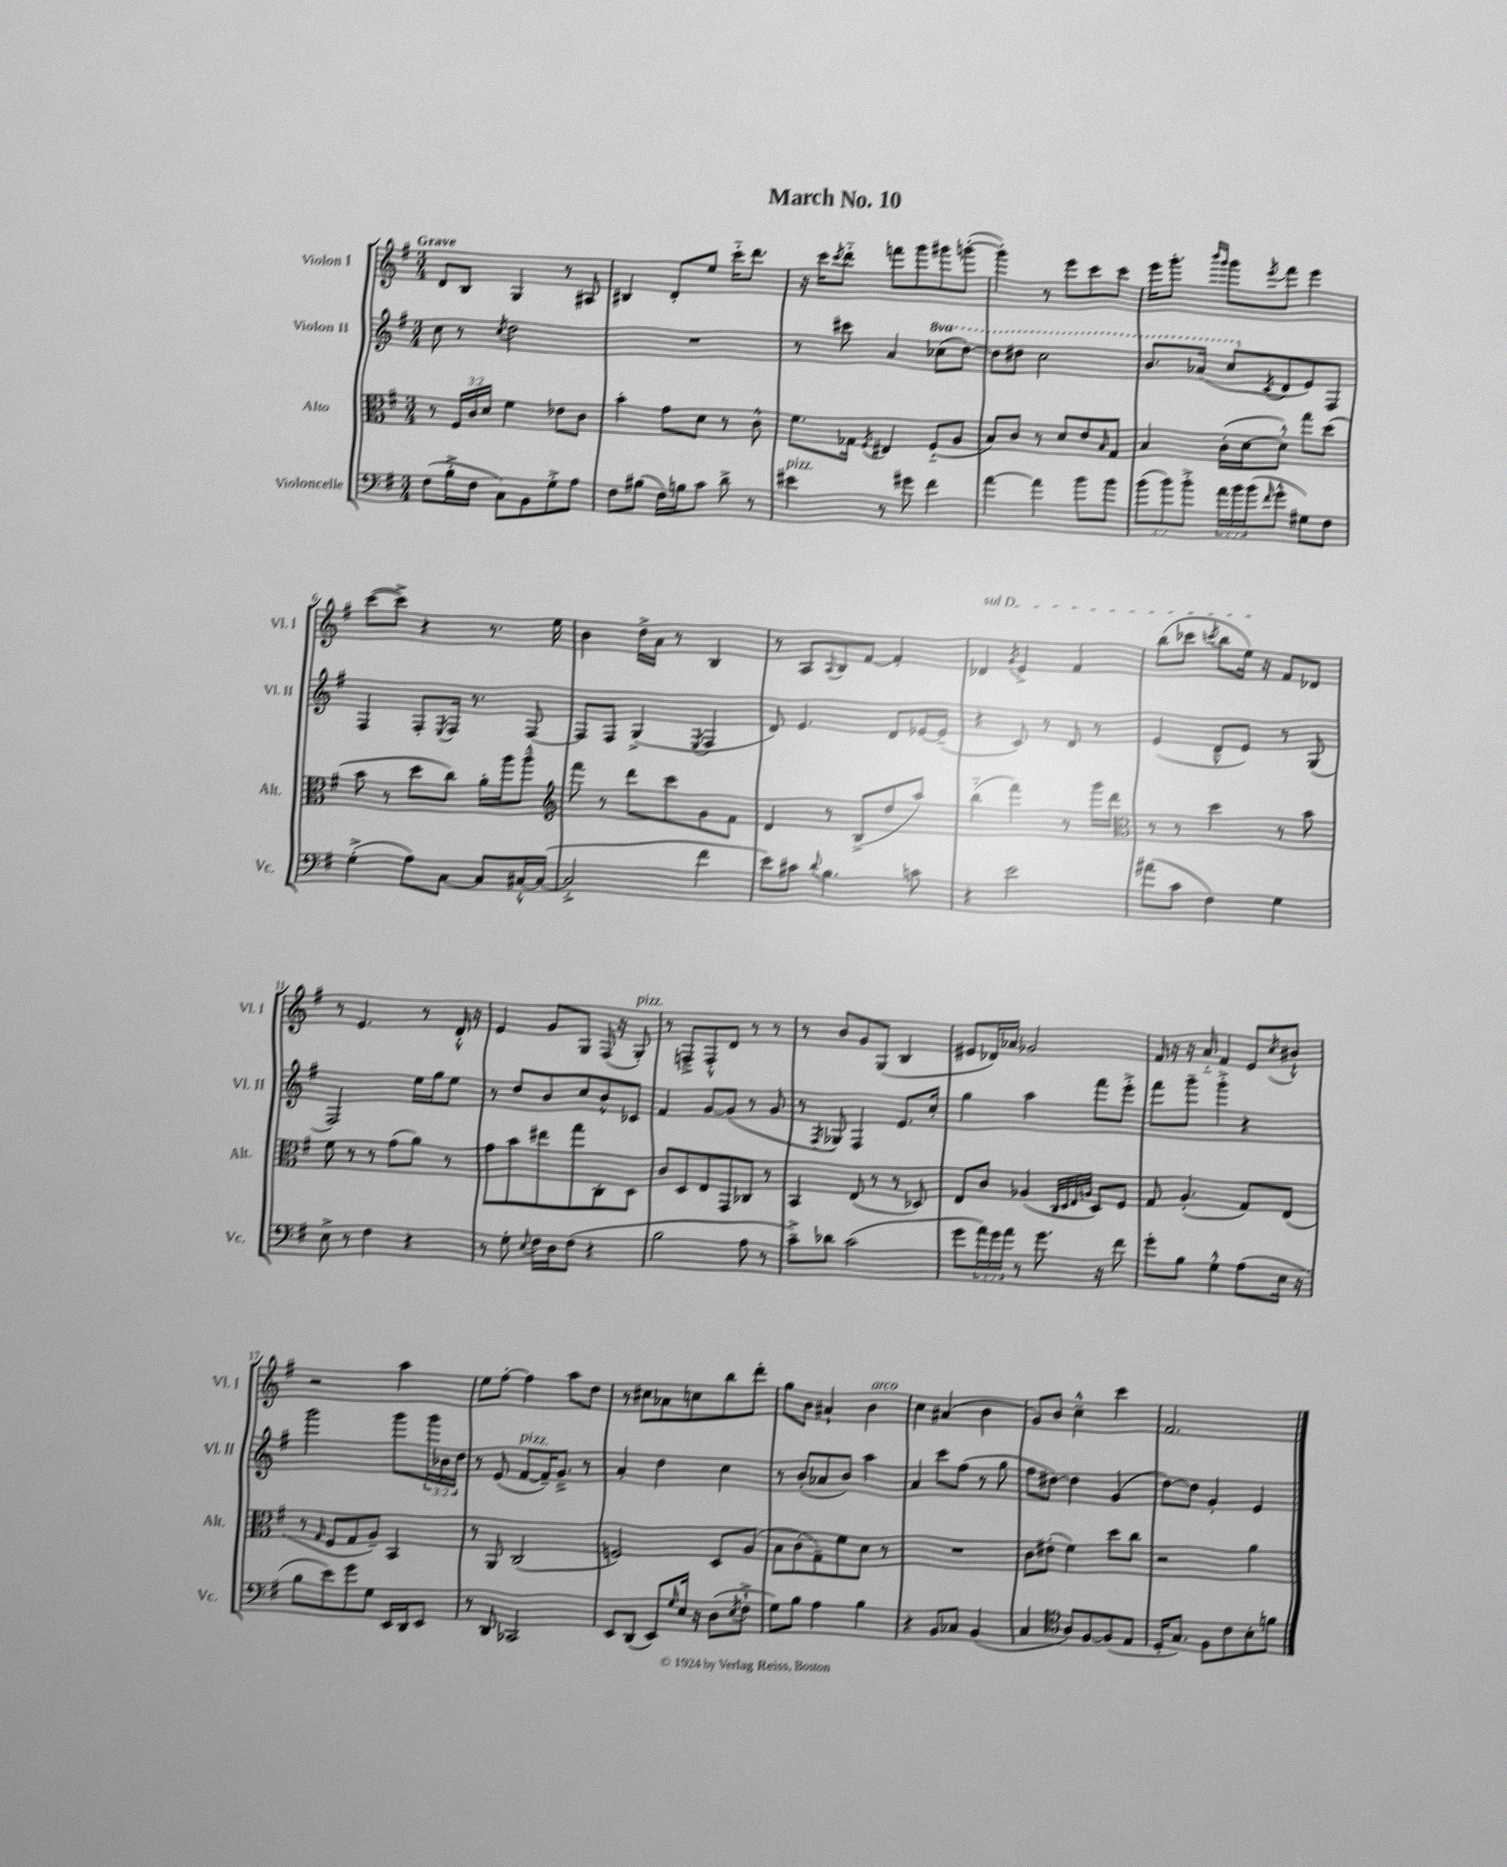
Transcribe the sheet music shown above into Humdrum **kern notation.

**kern	**kern	**kern	**kern
*staff4	*staff3	*staff2	*staff1
*clefF4	*clefC3	*clefG2	*clefG2
*k[f#]	*k[f#]	*k[f#]	*k[f#]
*M3/4	*M3/4	*M3/4	*M3/4
(8F#	8r	8cc	8d
16B'^	24F#	8r	8B
.	24c	.	.
16F#	.	.	.
.	24d	.	.
.	.	8qcc	.
8C)	4f#	2dd	4G
8BB	.	.	.
8G'^	8e-	.	8r
8A	8c	.	8A#
=	=	=	=
8F#	4b'	2.r	4B#
(8B#	.	.	.
16F#)	8g	.	8d'
16B	.	.	.
8c	8d	.	8ee
8d^	8r	.	16ccc'~
.	.	.	8.ddd
8r	8c^^	.	.
=	=	=	=
4e#	8.f#	8r	16r
.	.	.	16ccc
.	.	.	8qccc
.	.	8ccc#	8ddd'~
.	16G-	.	.
.	8qF#	.	.
8r	4E#	4a	8fff
8g#	.	.	8ggg
4f#	(8F#'~	(8ccc-	8ggg#
.	8A	[8ddd)	([8ggg'
=	=	=	=
[4a	8B)	8ddd]	4ggg'])
.	8c	8ddd#	.
4a]	8r	2ccc	8r
.	8d	.	8eee
8b	8e	.	8ccc
.	16qqB	.	.
8b	8G	.	8ccc
=	=	=	=
(12b	4B	8.bb	16eee
.	.	.	8.ggg'
12b)	.	.	.
12b'^	.	.	.
.	.	(16aa-	.
.	.	.	16qqbbb
.	.	.	16qqggg
24a	(16c'	8ccc	8ggg
24b	.	.	.
.	[16d	.	.
(24b	.	.	.
16qqf#	.	8qc	8qeee
8g^^	8d'^^])	8d	8fff#
8G#)	8gg	8e)	4eee
8F#	(8dd	8F#	.
=	=	=	=
(4G'^	8b	4F#	([8ccc
.	8r	.	8ccc^])
8A)	8dd	8F#'	4r
.	.	8qE	.
[8C	8cc)	16F#	.
.	.	8.r	.
8C]	16a'	.	8.r
.	16aa	.	.
[16C#'^^	8aa~^^	[8F#	.
(16C#_	.	.	16ee
=	=	=	=
*	*clefG2	*	*
2C#'^]	8fff#	8F#]	4b
.	8r	8F#	.
.	8ddd	(4G^	16dd^
.	.	.	16a
.	8ccc	.	8r
.	.	8qE	.
4f#	8g	4F#	4B
.	8f#	.	.
=	=	=	=
8e)	4d	8d)	8r
8c#	.	4.e	8A
8qqd	.	.	8qqA
4.B	8r	.	8B
.	(8B^	.	[8f#
.	8dd	8d	4f#']
8c	8aa)	[16e-	.
.	.	(16e-~]	.
=	=	=	=
4r	(4bb'~	4r	4d-
.	.	.	8qg
2e	4fff#)	8c)	4e^
.	.	8r	.
.	8r	8d	4f#
.	16ggg	8r	.
.	16ddd	.	.
=	=	=	=
*	*clefC3	*	*
(8a#	8r	(4e	(8bb
8c	8r	.	8ccc-
.	.	.	8qccc
4F#)	4dd	8d~^^	8bb
.	.	8e)	16ee)
.	.	.	16r
4G	8r	8r	8f#
.	8b	(8G	8d-
=	=	=	=
8E^	8f#	2F#)	8r
8r	8r	.	4.e
4F#	8r	.	.
.	(8g	.	.
4r	8a)	16ee	8r
.	.	16gg	.
.	8r	8ee	16d'^^
.	.	.	16r
=	=	=	=
8r	8g	8r	4e
8G'	8b	8dd	.
8qqE	.	.	.
16F#	8ee#	8b	8g
16D	.	.	.
(8F#	8gg	8cc	8G
4r	8C'	8b^^	(16F#
.	.	.	16r
.	8D	8c-	8G')
=	=	=	=
2B	8c	4f#	8r
.	8D	.	8F~^
.	8E	[8g	8F'^^
.	8GG	(8g]	8d
8A	8C-	8r	8r
8r	8r	8g	8r
=	=	=	=
8c~^)	4BB	8r	8r
.	.	8qF#	.
8d-	.	8G-)	8b
(2c	(8E	4F#	8g
.	8r	.	(8G
.	8r	8.e	4B
.	8D-)	.	.
.	.	16cc'	.
=	=	=	=
8g	8E	4gg	8e#
24a)	8c	.	16d-)
24g	.	.	.
.	.	.	16a-
24a	.	.	.
8r	(4A-	4aa	2g-
8.g	.	.	.
.	32qqC	.	.
.	32qqD	.	.
.	32qqE	.	.
.	32qqA	.	.
.	8D)	8fff#	.
16r	.	.	.
8f#	8F#	8eee'^	.
=	=	=	=
8g'	8G	8fff#	16f#
.	.	.	16r
8B	(4.A'	8ggg~	16r
.	.	.	16a'~
4G'^^	.	4ggg'^	4f#
(8A	8G)	4r	8e
.	.	.	8qcc
16E	(8E	.	8b#`^^
16r	.	.	.
=	=	=	=
8B	8r	2ggg	2r
.	16qqG	.	.
8e)	8F#	.	.
8g	8G	.	.
8G	8A~)	.	.
16EE	4BB	8ggg	4aa
16DD	.	.	.
8EE	.	24ggg	.
.	.	24b-	.
.	.	24dd	.
=	=	=	=
8r	8r	8r	8ee
8DD	8AA	(8e	[8ff#'
2CC-	(2C	[8f#	4ff#]
.	.	16f#~])	.
.	.	8.g~^	.
.	.	.	8aa
.	.	8r	8dd
=	=	=	=
8EE	2F)	4a'	8r
(8DD	.	.	8cc#
8EE)	.	4dd	8a-
16qqG	.	.	.
16E	.	.	8cc
16r	.	.	.
(8D	8D	4cc	8bb
8qE	.	.	.
8F#`^	(8A	.	8ddd'
=	=	=	=
8G)	8B	8r	8gg
8B	8c'	(8b'	8b
4A	8G~)	8a-	4a#`
.	8f#	8b)	.
4B	8d	4aa	4b
.	8r	.	.
=	=	=	=
4r	2.r	4a	4cc
8BB	.	8ccc	(4a#
8C-	.	(8ff#	.
(4BB	.	8r	4b
.	.	8gg	.
=	=	=	=
4C	8c	8ff#	8g)
.	(8e#'	[8dd#)	8b
*clefC4	*	*	*
8A)	4f#)	4dd#]	4cc~^^
[8F#	.	.	.
(8F#]	8dd	(4g	4ccc
8E	8cc	.	.
=	=	=	=
16D'	2r	[8dd)	2.f#
8.G)	.	.	.
.	.	8dd]	.
8F#	.	4g'	.
8c	.	.	.
8B'	4a	4e	.
8f	.	.	.
==	==	==	==
*-	*-	*-	*-
